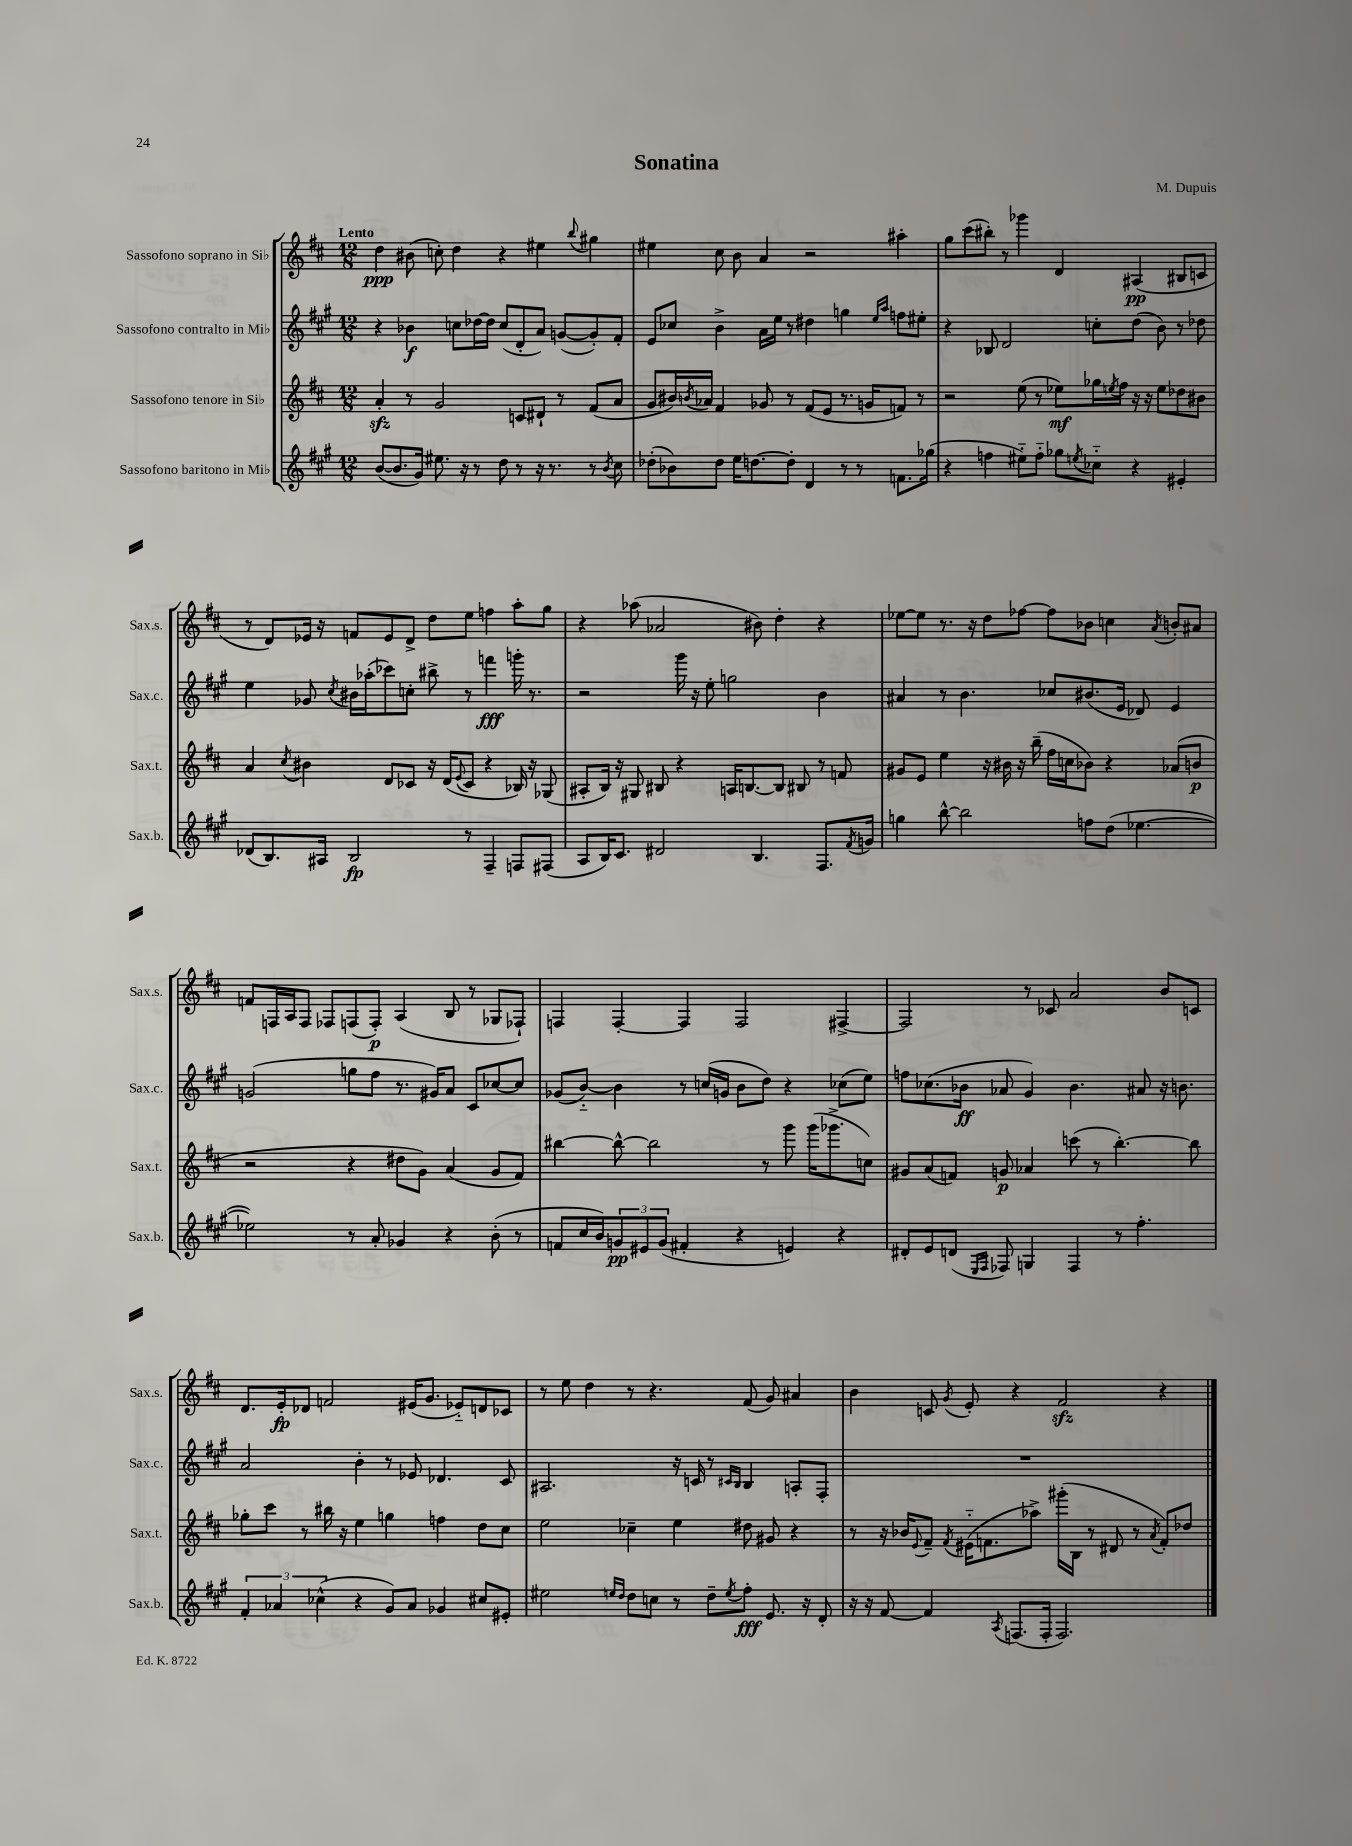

**kern	**dynam	**kern	**dynam	**kern	**dynam	**kern	**dynam
*part4	*part4	*part3	*part3	*part2	*part2	*part1	*part1
*staff4	*staff4	*staff3	*staff3	*staff2	*staff2	*staff1	*staff1
*I"Sassofono baritono in Mi♭	*	*I"Sassofono tenore in Si♭	*	*I"Sassofono contralto in Mi♭	*	*I"Sassofono soprano in Si♭	*
*I'Sax.b.	*	*I'Sax.t.	*	*I'Sax.c.	*	*I'Sax.s.	*
*clefG2	*	*clefG2	*	*clefG2	*	*clefG2	*
*k[f#c#g#]	*	*k[f#c#]	*	*k[f#c#g#]	*	*k[f#c#]	*
*M12/8	*	*M12/8	*	*M12/8	*	*M12/8	*
=1	=1	=1	=1	=1	=1	=1	=1
!	!	!	!	!	!	!LO:TX:a:B:t=Lento	!
([8b/L	.	4azz'/	.	4r	.	4dd\	ppp
8.b/]	.	.	.	.	.	.	.
.	.	8r	.	4b-X\	f	(8b#X\	.
16g#/Jk)	.	.	.	.	.	.	.
8.ee#X\	.	2g/	.	.	.	8ccn'\)	.
.	.	.	.	8ccn\L	.	4dd\	.
16r	.	.	.	.	.	.	.
8r	.	.	.	[16dd-X\L	.	.	.
.	.	.	.	16dd-\JJ]	.	.	.
8dd\	.	.	.	(8cc/L	.	4r	.
8r	.	8cn/L	.	8d'/	.	.	.
16r	.	8d#X`/J	.	8a/J)	.	4ee#X\	.
8.r	.	.	.	.	.	.	.
.	.	8r	.	([8gn/L	.	.	.
.	.	.	.	.	.	8qqbb/	.
8r	.	(8f#/L	.	8g'/])	.	4gg#X\	.
8qb/	.	.	.	.	.	.	.
8cc#\	.	8a/J	.	8f#'/J	.	.	.
=2	=2	=2	=2	=2	=2	=2	=2
(8dd-X'\L	.	8g/L	.	8e/L	.	4ee#X\	.
8b-X\)	.	16b#X/L)	.	8cc-X/J	.	.	.
.	.	8qbn/	.	.	.	.	.
.	.	16a-X/JJ	.	.	.	.	.
8dd-\J	.	4f#/	.	4b^\	.	8cc#\	.
16ee\KL	.	.	.	.	.	8b\	.
[8.ddn\	.	.	.	.	.	.	.
.	.	8g-X/	.	16a\LL	.	4a/	.
.	.	.	.	16ee\JJ	.	.	.
8dd'\J]	.	8r	.	8r	.	.	.
4d/	.	(8f#/L	.	4dd#X\	.	2r	.
.	.	8e/J	.	.	.	.	.
8r	.	8.r	.	4ggn\	.	.	.
8r	.	.	.	.	.	.	.
.	.	16gn/KL	.	.	.	.	.
.	.	.	.	16qqee/LL	.	.	.
.	.	.	.	16qqaa/JJ	.	.	.
8.fn\L	.	8fn/J)	.	8ffn\L	.	4aa#X'\	.
.	.	8r	.	8ee#X'\J	.	.	.
(16gg-X\Jk	.	.	.	.	.	.	.
=3	=3	=3	=3	=3	=3	=3	=3
4r	.	2r	.	4r	.	8gg\L	.
.	.	.	.	.	.	(8ccc#\	.
4ffn\	.	.	.	8B-X/	.	8bb#X'\J)	.
.	.	.	.	2d/	.	8r	.
8ee#X\L)	.	(8ee\	.	.	.	4ggg-X\	.
8ff\J	.	8r	.	.	.	.	.
8gg-X\L	.	8ee-X\L)	mf	.	.	4d/	.
8qeen/	.	.	.	.	.	.	.
8cc-X\J	.	16gg-X\L	.	8ccn'\L	.	.	.
.	.	8qeen/	.	.	.	.	.
.	.	16ff#\JJ	.	.	.	.	.
4r	.	16r	.	(8dd\J	.	(4A#X/	pp
.	.	16r	.	.	.	.	.
.	.	8ee\L	.	8b\)	.	.	.
4e#X'/	.	8dd-X\	.	8r	.	8B#X/L	.
.	.	8b#X\J	.	8dd-X\	.	8cn/J	.
!!LO:LB:g=z
=4	=4	=4	=4	=4	=4	=4	=4
(8d-X/L	.	4a/	.	4ee\	.	8r	.
8.B/)	.	.	.	.	.	8d/L)	.
.	.	8qcc#/	.	.	.	.	.
.	.	4b#X\	.	8g-X/	.	16e-X/Jk	.
16A#X/Jk	.	.	.	.	.	16r	.
.	.	.	.	8qcc#/	.	.	.
2B/	fp	.	.	16b#X\LL	.	8fn/L	.
.	.	.	.	(16aa-X'\J	.	.	.
.	.	8d/L	.	8ccc-X\)	.	8e-/	.
.	.	8c-X/J	.	8ccn'\J	.	8d^/J	.
.	.	16r	.	8bb#X^\	.	8dd\L	.
.	.	(16d/KL	.	.	.	.	.
.	.	8qqe/	.	.	.	.	.
8r	.	8c-/J	.	8r	.	8ee\J	.
4F#~/	.	4r	.	4fffn\	fff	4ffn\	.
8Fn/L	.	16B-X/)	.	16gggn'\	.	8aa'\L	.
.	.	16r	.	8.r	.	.	.
(8F#X/J	.	(8G-X/	.	.	.	8gg\J	.
=5	=5	=5	=5	=5	=5	=5	=5
8A/L	.	8A#X'/L	.	2r	.	4r	.
16B/K)	.	16B/Jk)	.	.	.	.	.
8.c#/J	.	16r	.	.	.	.	.
.	.	8G#X/	.	.	.	(8aa-X\	.
2d#X/	.	8B#X/	.	.	.	2a-X/	.
.	.	4r	.	16ggg#\	.	.	.
.	.	.	.	16r	.	.	.
.	.	.	.	8ee'\	.	.	.
.	.	16An/KL	.	2ggn\	.	.	.
.	.	[8.Bn/	.	.	.	.	.
4.B/	.	.	.	.	.	8b#X\)	.
.	.	8B/J]	.	.	.	4dd'\	.
.	.	8B#X/	.	.	.	.	.
8.F#/L	.	8r	.	4b\	.	4r	.
.	.	8fn/	.	.	.	.	.
8qf#/	.	.	.	.	.	.	.
16gn/Jk	.	.	.	.	.	.	.
=6	=6	=6	=6	=6	=6	=6	=6
4ggn\	.	8g#X/L	.	4a#X/	.	[8ee-X\L	.
.	.	8e/J	.	.	.	8ee-\J]	.
[8bb^^\	.	4ee\	.	8r	.	8.r	.
2bb\]	.	.	.	4.b\	.	.	.
.	.	.	.	.	.	16r	.
.	.	16r	.	.	.	8dd\L	.
.	.	16b#X\	.	.	.	.	.
.	.	16r	.	.	.	[8ff-X\J	.
.	.	(16bb~\	.	.	.	.	.
.	.	16ff#\LL	.	8cc-X/L	.	8ff-\L]	.
.	.	16ccn\J	.	.	.	.	.
8ffn\L	.	8b-X\J)	.	(8.b#X/	.	8b-X\J	.
(8dd\J	.	4r	.	.	.	4ccn\	.
.	.	.	.	16e/Jk	.	.	.
[4.ee-X\	.	.	.	8d-X/)	.	.	.
.	.	.	.	.	.	8qa/	.
.	.	(8a-X/L	.	4e/	.	8bn'/L	.
.	.	8bn/J	p	.	.	8a#X/J	.
!!LO:LB:g=z
=7	=7	=7	=7	=7	=7	=7	=7
2ee-X\])	.	2r	.	(2gn/	.	8fn/L	.
.	.	.	.	.	.	16Fn/L	.
.	.	.	.	.	.	16A/J	.
.	.	.	.	.	.	8F/J	.
.	.	.	.	.	.	8F-X/L	.
8r	.	4r	.	8ggn\L	.	(8Fn/	.
8a'/	.	.	.	8ff#\J	.	8F'/J)	p
4g-X/	.	8dd#X\L	.	8.r	.	(4A/	.
.	.	8g\J)	.	.	.	.	.
.	.	.	.	16g#X/KL)	.	.	.
4r	.	(4a/	.	8a/J	.	8B/	.
.	.	.	.	8c#/L	.	8r	.
(8b'\	.	8g/L	.	[8cc-X/	.	8G-X/L	.
8r	.	8f#/J)	.	8cc-/J]	.	8F-X`/J)	.
=8	=8	=8	=8	=8	=8	=8	=8
8fn/L	.	[4bb#X\	.	(8g-X/L	.	4Fn/	.
16cc#/L	.	.	.	[8b/J)	.	.	.
16b/J)	.	.	.	.	.	.	.
12gn/	pp	8bb#^^\_	.	4b\]	.	[4F'/	.
12e#X/	.	.	.	.	.	.	.
.	.	2bb#\]	.	.	.	.	.
(12g/J	.	.	.	.	.	.	.
4f#X'/	.	.	.	8r	.	4F/]	.
.	.	.	.	(16ccn/LL	.	.	.
.	.	.	.	16gn/JJ	.	.	.
4r	.	.	.	8b\L	.	2F/	.
.	.	8r	.	8dd\J)	.	.	.
4en/)	.	8ggg\	.	4r	.	.	.
.	.	(16ggg\KL	.	.	.	.	.
.	.	8.ggg-X^\	.	.	.	.	.
4r	.	.	.	(8cc-X\L	.	[4F#X^/	.
.	.	8ccn\J)	.	8ee\J)	.	.	.
=9	=9	=9	=9	=9	=9	=9	=9
8d#X'/L	.	8g#X/L	.	8ffn\L	.	2F#/]	.
8e/	.	(8a/	.	(8.cc-X\	.	.	.
(8dn/J	.	8fn/J)	.	.	.	.	.
.	.	.	.	16b-X\Jk	ff	.	.
16qqE/LL	.	.	.	.	.	.	.
16qqF#/JJ	.	.	.	.	.	.	.
8F-X/)	.	8gn/	p	8a-X/	.	.	.
4Gn/	.	4a-X/	.	4g#/)	.	8r	.
.	.	.	.	.	.	8c-X/	.
4F-/	.	(8cccn\	.	4.b-\	.	2a/	.
.	.	8r	.	.	.	.	.
8r	.	[4.bb'\)	.	.	.	.	.
4.ff#'\	.	.	.	8a#X/	.	.	.
.	.	.	.	16r	.	8b/L	.
.	.	.	.	8.bn\	.	.	.
.	.	8bb\]	.	.	.	8cn/J	.
!!LO:LB:g=z
=10	=10	=10	=10	=10	=10	=10	=10
6f#'/	.	8gg-X'\L	.	2a/	.	8.d/L	.
.	.	8ccc#\J	.	.	.	.	.
6a-X/	.	.	.	.	.	.	.
.	.	.	.	.	.	16e'/k	fp
.	.	8r	.	.	.	8d-X/J	.
(6cc-X^^\	.	.	.	.	.	.	.
.	.	16bb#X\	.	.	.	2fn/	.
.	.	16r	.	.	.	.	.
4r	.	4ee\	.	4b'\	.	.	.
8g#/L)	.	4ggn\	.	8r	.	.	.
8a-/J	.	.	.	8e-X/	.	(16e#X/KL	.
.	.	.	.	.	.	8.g/J	.
4g-X/	.	4ffn\	.	4.d-X/	.	.	.
.	.	.	.	.	.	8e-X/L)	.
8cc#X/L	.	8dd\L	.	.	.	8dn/	.
8e#X'/J	.	8cc#\J	.	8c#/	.	8c-X/J	.
=11	=11	=11	=11	=11	=11	=11	=11
2ee#X\	.	2ee\	.	2.A#X/	.	8r	.
.	.	.	.	.	.	8ee\	.
.	.	.	.	.	.	4dd\	.
16qqeen/LL	.	.	.	.	.	.	.
16qqdd/JJ	.	.	.	.	.	.	.
8dd\L	.	4cc-X~\	.	.	.	8r	.
8ccn\J	.	.	.	.	.	4.r	.
8r	.	4ee\	.	16r	.	.	.
.	.	.	.	16cn/	.	.	.
8dd~\L	.	.	.	8r	.	.	.
.	.	.	.	16qqc#X/LL	.	.	.
8qee/	.	.	.	16qqB/JJ	.	.	.
8ff#'\J	fff	8dd#X\	.	4B/	.	(8f#/	.
8.e/	.	8g#X/	.	.	.	8g/)	.
.	.	4r	.	8An'/L	.	4a#X/	.
16r	.	.	.	.	.	.	.
8d'/	.	.	.	8F#'/J	.	.	.
=12	=12	=12	=12	=12	=12	=12	=12
16r	.	8r	.	1.r	.	4b\	.
16r	.	.	.	.	.	.	.
[8f#/	.	16r	.	.	.	.	.
.	.	16b-X/KL	.	.	.	.	.
.	.	8qqe/	.	.	.	.	.
4f#/]	.	8f#~/J	.	.	.	8cn/	.
.	.	8qf#/	.	.	.	8qg/	.
.	.	(16e#X\KL	.	.	.	8e'/	.
.	.	8.fn\	.	.	.	.	.
8qA/	.	.	.	.	.	.	.
(8.Fn/L	.	.	.	.	.	4r	.
.	.	8aa-X^\J)	.	.	.	.	.
16F'/Jk	.	.	.	.	.	.	.
2.F/)	.	(16ggg#X'\LL	.	.	.	2f#zz/	.
.	.	16B\JJ	.	.	.	.	.
.	.	8r	.	.	.	.	.
.	.	8d#X/	.	.	.	.	.
.	.	8r	.	.	.	.	.
.	.	8qa/	.	.	.	.	.
.	.	8f'/L)	.	.	.	4r	.
.	.	8dd-X/J	.	.	.	.	.
==	==	==	==	==	==	==	==
*-	*-	*-	*-	*-	*-	*-	*-
